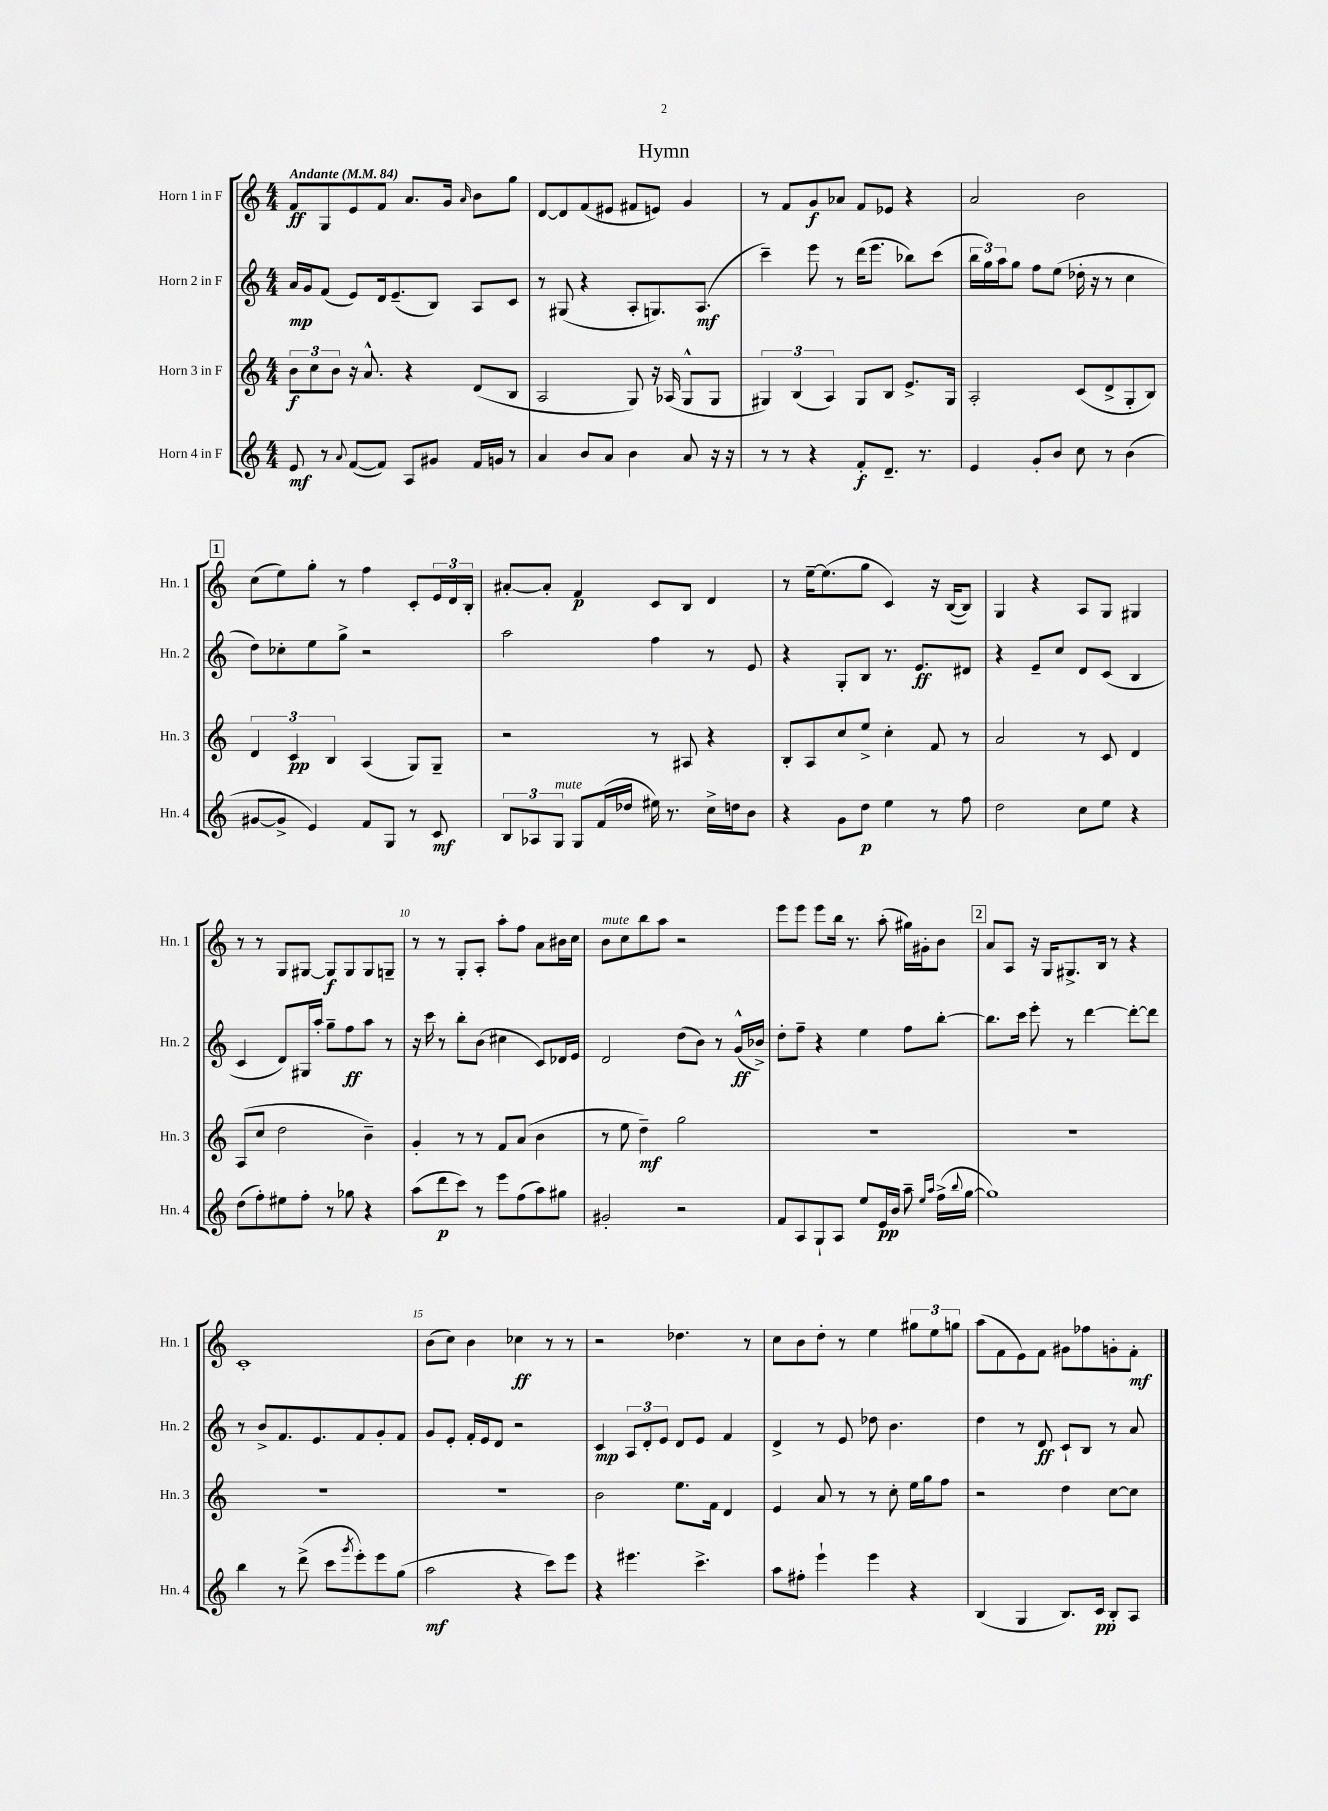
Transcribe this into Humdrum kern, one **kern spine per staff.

**kern	**kern	**kern	**kern
*staff4	*staff3	*staff2	*staff1
*clefG2	*clefG2	*clefG2	*clefG2
*k[]	*k[]	*k[]	*k[]
*M4/4	*M4/4	*M4/4	*M4/4
*MM84	*MM84	*MM84	*MM84
8e/	12b\L	16a/LL	8f/L
.	.	16g/J	.
.	12cc\	.	.
8r	.	(8f/J	8G/
.	12b\J	.	.
8qqa/	.	.	.
([8f/L	16r	8e/L)	8e/
.	8.a^^/	.	.
8f/]J)	.	16d/k	8f/J
.	.	(8.e~/	.
8A/L	4r	.	8.a/L
8g#/J	.	8B/J)	.
.	.	.	16g/Jk
.	.	.	16qqa/
16f/LL	(8d/L	8A/L	8b\L
16g/JJ	.	.	.
8r	8B/J	8c/J	8gg\J
=	=	=	=
4a/	2A/	8r	[8d/L
.	.	(8G#/	8d/]
8b/L	.	4r	(8f/
8a/J	.	.	8e#/J
4b\	8G/)	8A'/L	8f#/L
.	16r	8.G/)	8e/J)
.	(16A-/	.	.
8a/	8G^^/L	.	4g/
.	.	(8.A/J	.
16r	8G/J	.	.
16r	.	.	.
=	=	=	=
8r	6G#/)	4ccc~\)	8r
8r	.	.	8f/L
.	(6B/	.	.
4r	.	8eee\	8g/
.	6A/)	.	.
.	.	8r	8a-/J
8f'/L	8G#/L	(16ddd\LK	8f/L
.	.	8.eee\J	.
8.d~/J	8B/J	.	8e-/J
.	8.e^/L	8bb-\L)	4r
8.r	.	.	.
.	.	(8ccc\J	.
.	16G#/Jk	.	.
=	=	=	=
4e/	2A'/	24bb\LL	2a/
.	.	24gg\)	.
.	.	24aa\J	.
.	.	8gg\J	.
8g'/L	.	8ff\L	.
8b/J	.	(8ee\J	.
8cc\	(8c/L	16dd-'\	2b\
.	.	16r	.
8r	8d^/	8r	.
(4b\	8G'/	4cc\	.
.	8B/J)	.	.
=	=	=	=
[8g#/L	6d/	8dd\L)	(8cc\L
8g#^/]J	.	8cc-'\	8ee\)
.	6c/	.	.
4e/)	.	8ee\	8gg'\J
.	6B/	.	.
.	.	8gg^\J	8r
8f/L	(4A/	2r	4ff\
8G/J	.	.	.
8r	8G/L)	.	8c'/L
8c/	8G~/J	.	24e/L
.	.	.	24d/
.	.	.	24B'/JJ
=	=	=	=
12B/L	2r	2aa\	[8a#'/L
12A-/	.	.	.
.	.	.	8a#'/]J
12G/J	.	.	.
8G/L	.	.	4f/
(16f/L	.	.	.
16dd-/JJ	.	.	.
16ee#\)	8r	4ff\	8c/L
8.r	.	.	.
.	8A#/	.	8B/J
16cc^\LL	4r	8r	4d/
16dd\J	.	.	.
8b\J	.	8e/	.
=	=	=	=
4r	8B'/L	4r	8r
.	8A/	.	[16ee~\LK
.	.	.	(8.ee\]
8g\L	8cc/	8G'/L	.
8dd\J	8ee^/J	8B/J	8gg\J
4ee\	4cc'\	8.r	4c/)
.	.	8.e/L	.
8r	8f/	.	16r
.	.	.	([16B/LK
8ff\	8r	8d#/J	8B/]J)
=	=	=	=
2dd\	2a/	4r	4G/
.	.	8e~/L	4r
.	.	8cc/J	.
8cc\L	8r	8d/L	8A/L
8ee\J	8c/	(8c/J	8G/J
4r	4d/	4B/	4G#/
=	=	=	=
(8dd\L	(8A/L	4c/	8r
8ff'\)	8cc/J	.	8r
8ee#\	2dd\	8d/L)	8G/L
8ff'\J	.	16G#/L	[8G#/J
.	.	16aa'/JJ	.
8r	.	8gg~\L	8G#/]L
8gg-\	.	8ff\	8G#/
4r	4b~\)	8aa\J	8G#/
.	.	8r	8G~/J
=	=	=	=
(8aa\L	4g'/	16r	8r
.	.	16ccc\	.
8ddd\	.	8r	8r
8ccc\J)	8r	8bb'\L	8G'/L
8r	8r	(8b\J	8A'/J
8eee\L	8f/L	4cc#\	8aa'\L
(8ff\	(8a/J	.	8ff\J
8aa\)	4b\	8c/L)	8a\L
8gg#\J	.	16d-/L	16b#\L
.	.	16e/JJ	16cc\JJ
=	=	=	=
2g#'/	8r	2d/	8b\L
.	8ee\	.	8cc\
.	4dd~\)	.	8bb\
.	.	.	8aa\J
2r	2gg\	(8dd\L	2r
.	.	8b\J)	.
.	.	8r	.
.	.	(16g^^/LL	.
.	.	16b-^/JJ)	.
=	=	=	=
8f/L	1r	8dd'\L	8eee\L
8A/	.	8ff~\J	8eee\J
8G`/	.	4r	8eee\L
8A/J	.	.	16bb\Jk
.	.	.	8.r
8ee/L	.	4ee\	.
16e/L	.	.	(8aa'\
16b/JJ	.	.	.
8aa~\	.	8ff\L	16gg#\LL)
.	.	.	16g#'\J
16qqee/LL	.	.	.
16qqaa/JJ	.	.	.
(16ff^\LL	.	[8bb'\J	8b\J
8qqbb/	.	.	.
[16gg\JJ	.	.	.
=	=	=	=
1gg])	1r	8.bb\]L	8a/L
.	.	.	8A/J
.	.	16ccc\Jk	.
.	.	8eee'\	16r
.	.	.	16G/LK
.	.	8r	8.G#^/
.	.	[4ddd\	.
.	.	.	16B/Jk
.	.	.	8r
.	.	8ddd'\_L	4r
.	.	8ddd\]J	.
=	=	=	=
4bb\	1r	8r	1c'
.	.	8b^/L	.
8r	.	8.f/	.
(8ddd^\	.	.	.
.	.	8.e/	.
8ccc\L	.	.	.
8qggg/	.	.	.
8eee'\)	.	8f/	.
8eee\	.	8g'/	.
(8gg\J	.	8f/J	.
=	=	=	=
2aa\	1r	8g/L	(8b\L
.	.	8e'/J	8cc\J)
.	.	16f'/LL	4b\
.	.	16e/J	.
.	.	8d/J	.
4r	.	2r	4cc-\
8ccc\L)	.	.	8r
8eee\J	.	.	8r
=	=	=	=
4r	2b\	4c/	2r
4.eee#\	.	12A/L	.
.	.	12d'/	.
.	.	12e/J	.
.	8.ee\L	8d/L	4.dd-\
4.ccc^\	.	8e/J	.
.	16f\Jk	.	.
.	4d/	4f/	.
.	.	.	8r
=	=	=	=
8aa\L	4e/	4d^/	8cc\L
8ff#'\J	.	.	8b\
4eee`\	8a/	8r	8dd'\J
.	8r	8e/	8r
4eee\	8r	8dd-\	4ee\
.	8cc'\	4.b\	.
4r	16ee\LL	.	12gg#\L
.	16gg\J	.	.
.	.	.	12ee\
.	8ff\J	.	.
.	.	.	12gg\J
=	=	=	=
(4B/	2r	4dd\	(8aa\L
.	.	.	8f\
4G/	.	8r	8e\)
.	.	8d/	8f\J
8.B/L)	4dd\	8c`/L	8g#\L
.	.	8B/J	8ff-\
16c/Jk	.	.	.
8B'/L	[8cc\L	8r	8g'\
8A/J	8cc\]J	8a/	8f'\J
==	==	==	==
*-	*-	*-	*-
